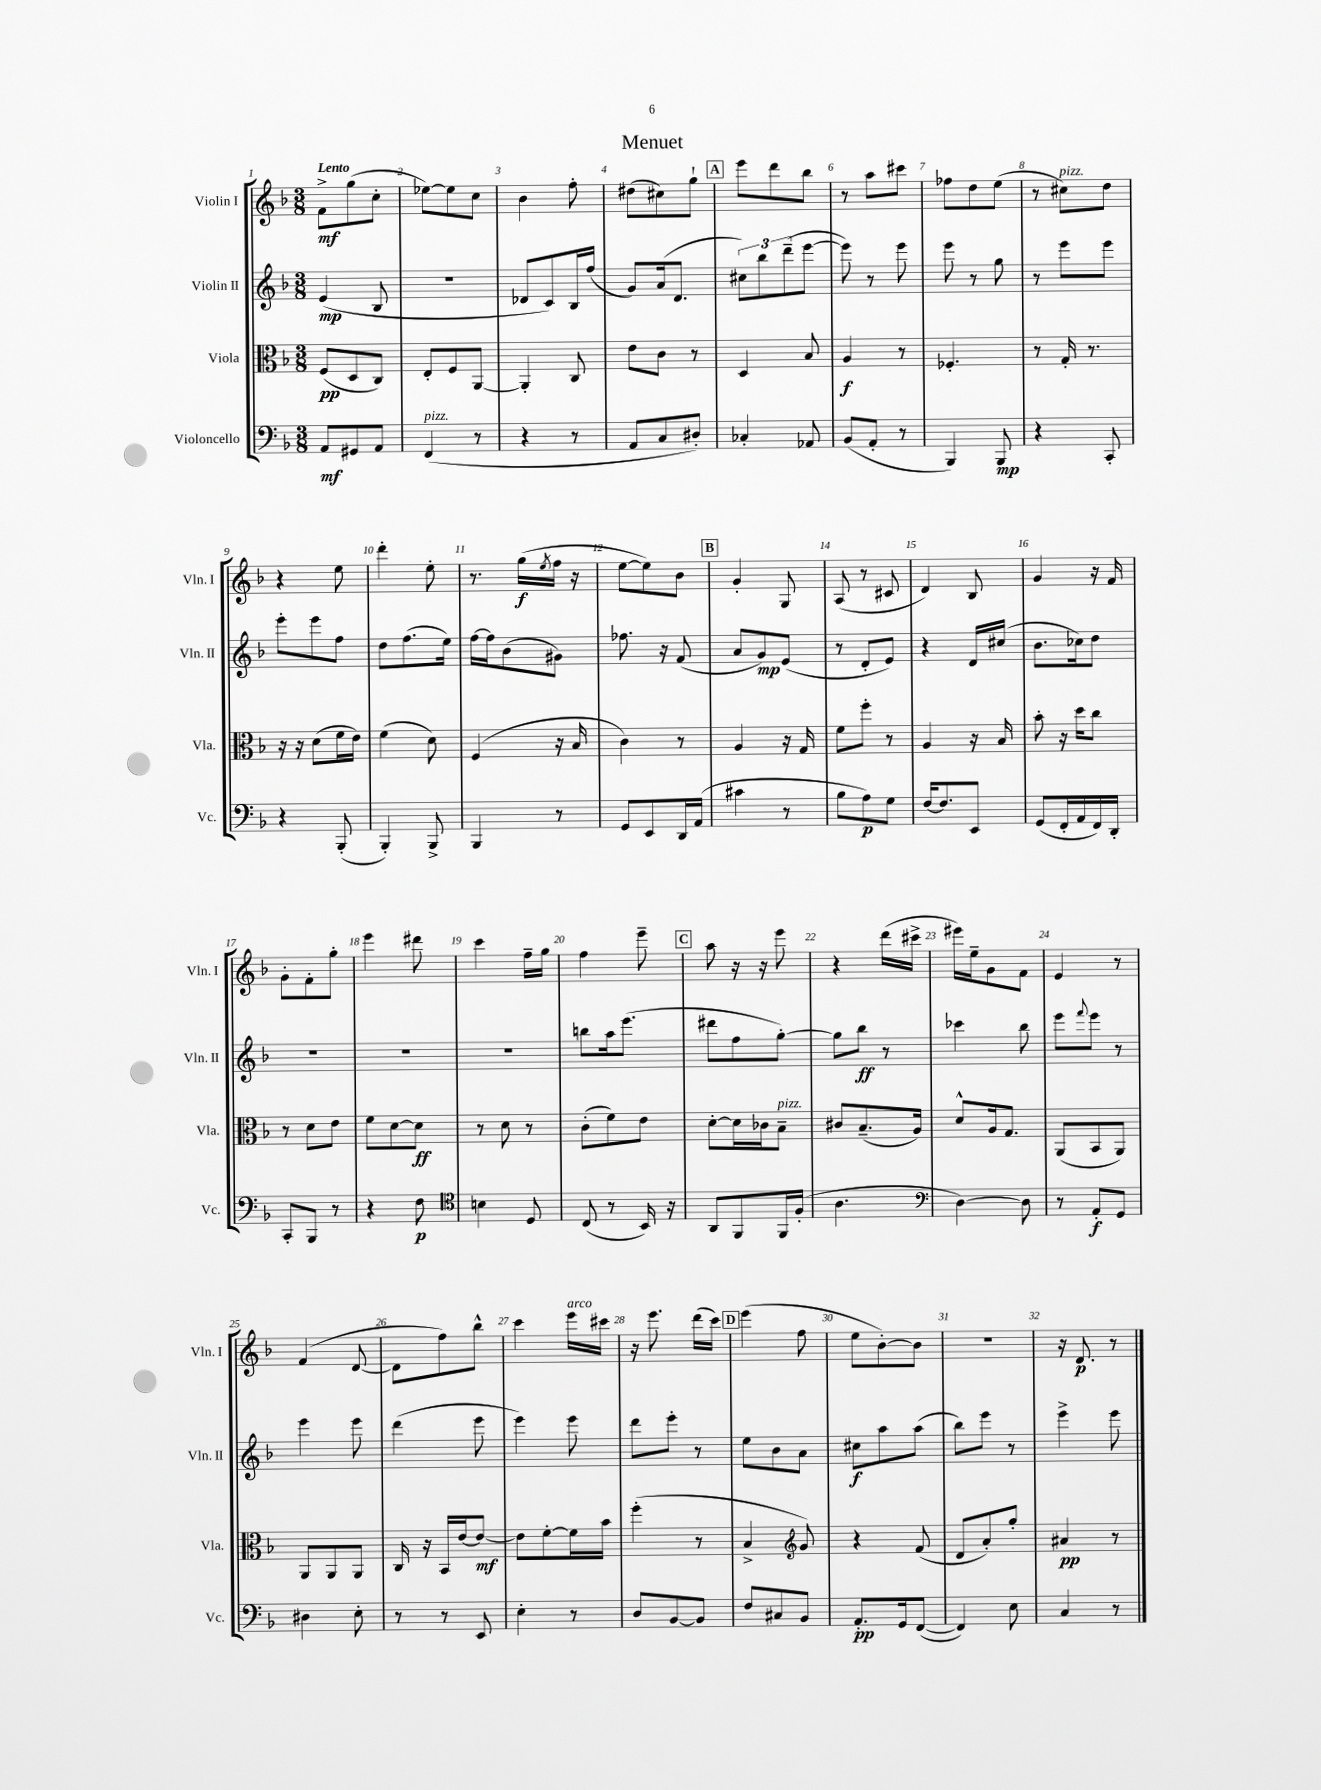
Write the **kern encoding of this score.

**kern	**kern	**kern	**kern
*staff4	*staff3	*staff2	*staff1
*clefF4	*clefC3	*clefG2	*clefG2
*k[b-]	*k[b-]	*k[b-]	*k[b-]
*M3/8	*M3/8	*M3/8	*M3/8
8AA	(8F	(4e	8f^
8GG#	8D	.	(8gg
8AA	8C)	8B-	8cc'
=	=	=	=
(4FF	8E'	4.r	[8ee-)
.	8F	.	8ee-]
8r	[8AA	.	8cc
=	=	=	=
4r	4AA']	8d-	4b-
.	.	8c)	.
8r	8C	16B-	8ff'
.	.	(16ff	.
=	=	=	=
8AA	8e	8g)	(8dd#
8C	8c	(16a	8cc#)
.	.	8.d	.
8D#')	8r	.	8gg`
=	=	=	=
4C-'	4D	12cc#)	8eee
.	.	12bb-	.
.	.	.	8ddd
.	.	(12ddd~	.
8AA-	8B-	[8eee	8bb-
=	=	=	=
(8BB-	4A	8eee])	8r
8AA'	.	8r	8aa
8r	8r	8eee	8ccc#
=	=	=	=
4BBB-)	4.F-'	8eee	8ff-
.	.	8r	8dd
8BBB-	.	8gg	(8ee
=	=	=	=
4r	8r	8r	8r
.	16G'	8eee	8cc#)
.	8.r	.	.
8CC'	.	8eee	8dd
=	=	=	=
4r	16r	8eee'	4r
.	16r	.	.
.	(8d	8eee	.
(8BBB-'	16f	8ff	8ee
.	16e)	.	.
=	=	=	=
4BBB-')	(4f	8dd	4ddd'
.	.	(8.ff	.
8BBB-^	8d)	.	8ee'
.	.	16ee)	.
=	=	=	=
4BBB-	(4F	[16ff	8.r
.	.	16ff]	.
.	.	(8b-	.
.	.	.	(16gg
.	.	.	8qee
8r	16r	8g#)	16ff
.	16B-	.	16r
=	=	=	=
8GG	4c)	8.ff-	[8ee
8EE	.	.	8ee])
.	.	16r	.
16DD	8r	(8f	8b-
(16AA	.	.	.
=	=	=	=
4c#	4A	8a	4g'
.	.	8g)	.
8r	16r	(8e	8G
.	16G	.	.
=	=	=	=
8B-	8f	8r	(8A
8A)	8ff'	8d'	8r
8G	8r	8e)	8c#
=	=	=	=
[16F	4A	4r	4d)
8.F]	.	.	.
8EE	16r	16d	8B-
.	16B-	(16cc#	.
=	=	=	=
(8GG	8b-'	8.b-	4g
16FF'	16r	.	.
16AA	16dd	16cc-)	.
16FF)	8cc	8dd	16r
16DD'	.	.	16f
=	=	=	=
8CC'	8r	4.r	8g'
8BBB-	8d	.	8f'
8r	8e	.	8gg'
=	=	=	=
4r	8f	4.r	4eee
.	[8d	.	.
8F	8d]	.	8ddd#
=	=	=	=
*clefC4	*	*	*
4B	8r	4.r	4ccc
.	8d	.	.
8D	8r	.	16ff~
.	.	.	16gg
=	=	=	=
(8C	(8c'	8bb	4ff
8r	8f)	16aa	.
.	.	(8.eee	.
16BB-)	8e	.	8eee~
16r	.	.	.
=	=	=	=
8AA	[8d'	8ddd#	8aa
8FF	16d]	8ff	16r
.	16c-	.	16r
16FF	8B-~	[8gg')	8eee
(16F'	.	.	.
=	=	=	=
4.A	8c#	8gg]	4r
.	(8.B-~	8bb-	.
.	.	8r	(16ddd
.	16A)	.	16ccc#^
=	=	=	=
*clefF4	*	*	*
[4D)	8d^^	4ccc-	16eee#)
.	.	.	16ee~
.	16A	.	8g
.	8.G	.	.
8D]	.	8bb-	8f
=	=	=	=
8r	(8AA	8eee	4e
.	.	8qqfff	.
8AA'	8BB-	8eee	.
8GG	8AA)	8r	8r
=	=	=	=
4D#	8AA	4eee	(4f
.	8AA	.	.
8E'	8AA	8eee	[8d
=	=	=	=
8r	16C	(4ddd	8d]
.	16r	.	.
8r	16BB-	.	8ff)
.	[16e	.	.
8EE	8e_	8eee	8bb-^^
=	=	=	=
4E'	8e]	4eee)	4ccc
.	[8f'	.	.
8r	16f]	8eee	16eee
.	16b-	.	16ccc#
=	=	=	=
8D	(4ff'	8ddd	16r
.	.	.	8.eee
[8BB-	.	8eee'	.
8BB-]	8r	8r	(16ddd
.	.	.	16ccc)
=	=	=	=
8F	4B-^	8ee	(4eee
8C#	.	8b-	.
*	*clefG2	*	*
8BB-	8g)	8a	8ff
=	=	=	=
8.AA'	4r	8cc#	8ee
.	.	8aa	[8b-')
16GG	.	.	.
([8FF	(8f	(8aa	8b-]
=	=	=	=
4FF])	8d	8bb-)	4.r
.	8a')	8eee	.
8E	8gg'	8r	.
=	=	=	=
4C	4a#	4eee^	16r
.	.	.	8.d
8r	8r	8eee	8r
==	==	==	==
*-	*-	*-	*-
